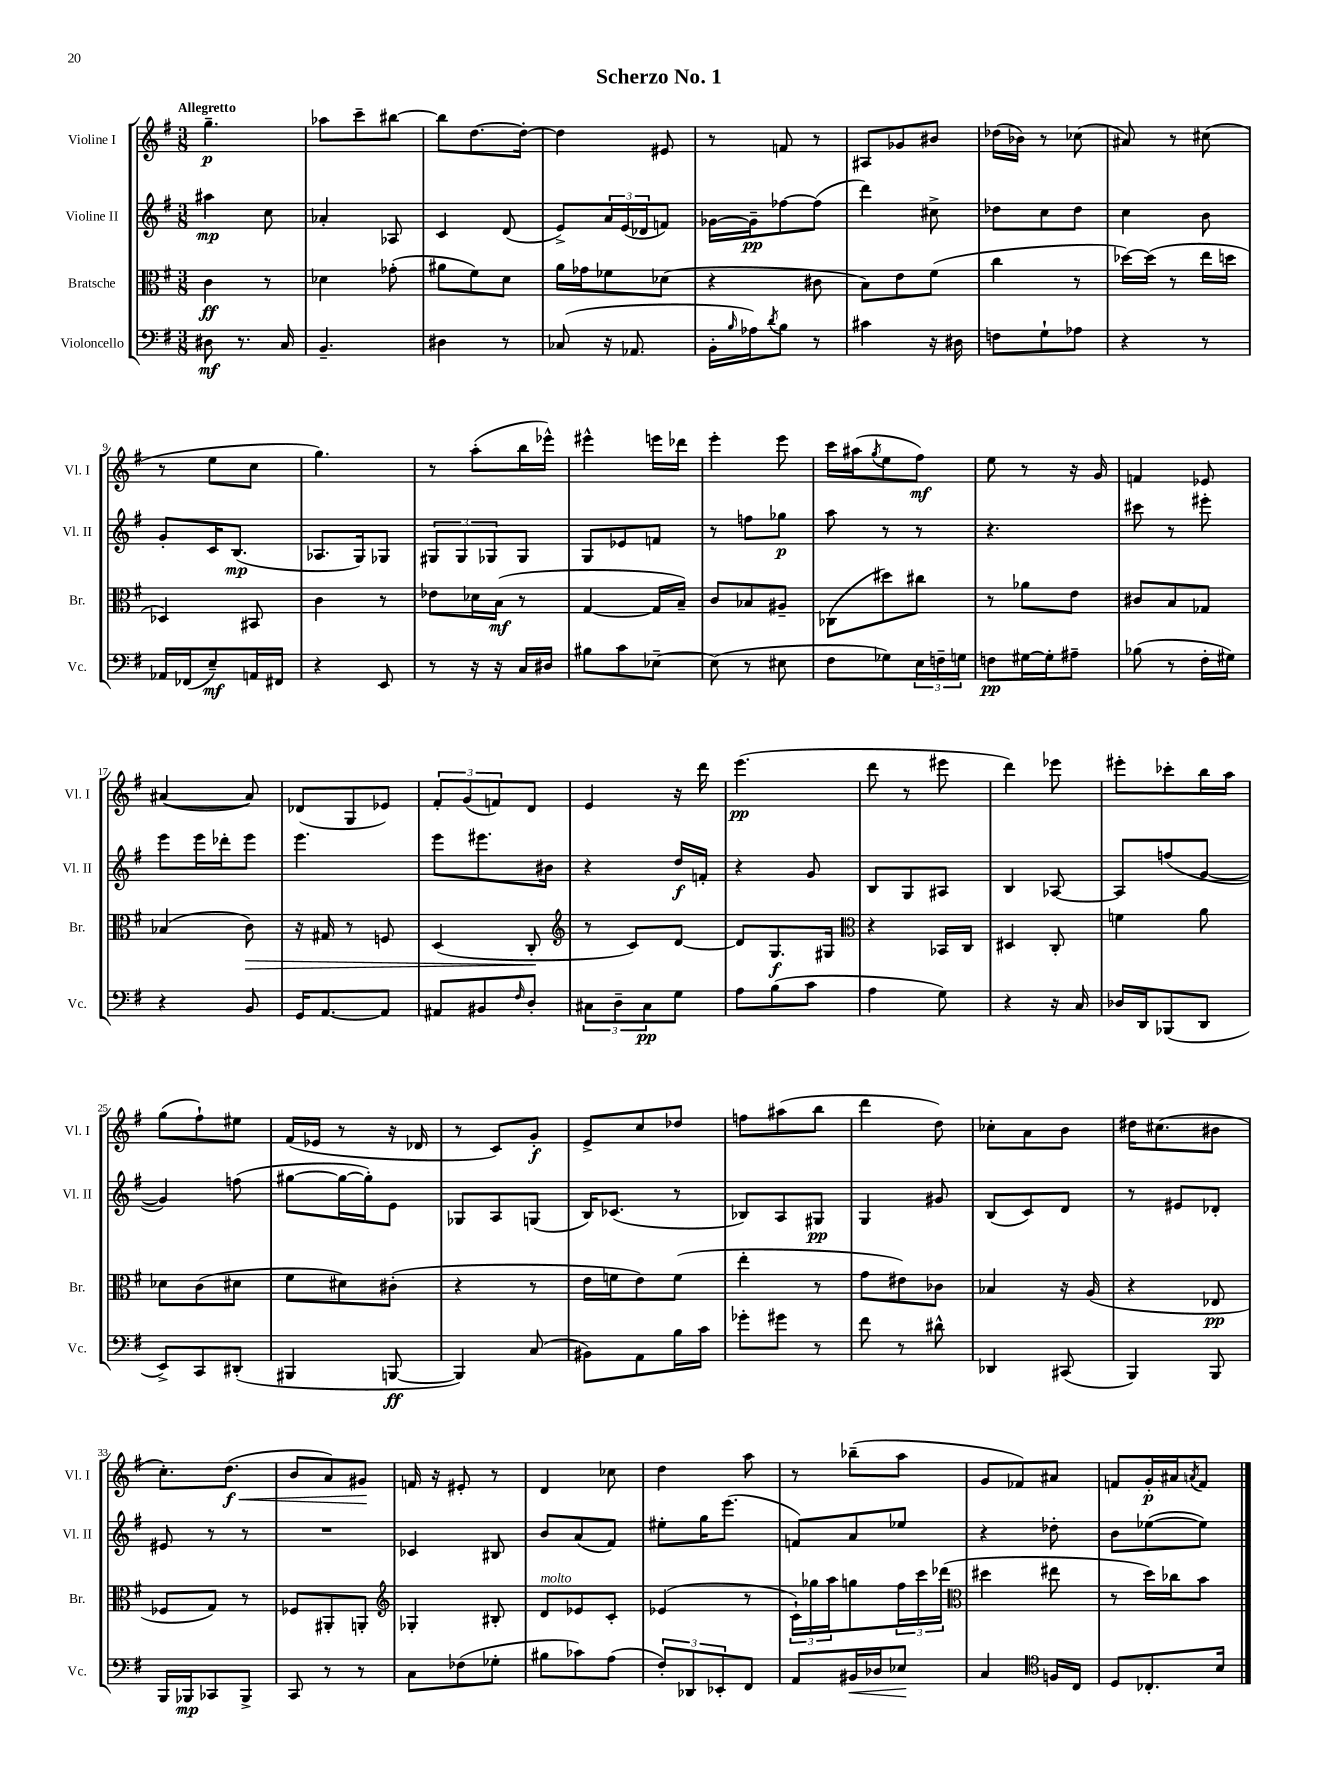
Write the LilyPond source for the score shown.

\header { title = "Scherzo No. 1" }
<<
\new StaffGroup <<
\new Staff = "s0" \with { instrumentName = "Violine I" shortInstrumentName = "Vl. I" } {
    \clef treble \key g \major \numericTimeSignature \time 3/8 \tempo "Allegretto"
    g''4.--\p |
    aes''8 c'''8-- bis''8~ |
    bis''8 d''8.~ d''16~-. |
    d''4 eis'8 |
    r8 f'8 r8 |
    ais8 ges'8 bis'8 |
    des''16( bes'16) r8 ces''8( |
    ais'8) r8 cis''8( |
    r8 e''8 c''8 |
    g''4.) |
    r8 a''8-.( b''16 ees'''16-^) |
    eis'''4-^ e'''16 des'''16 |
    e'''4-. e'''8 |
    c'''16 ais''16( \acciaccatura { g''8 } e''8 fis''8\mf) |
    e''8 r8 r16 g'16 |
    f'4 ees'8 |
    ais'4~( ais'8) |
    des'8( g8 ees'8) |
    \tuplet 3/2 { fis'8-. g'8( f'8) } d'8 |
    e'4 r16 d'''16 |
    e'''4.\pp( |
    d'''8 r8 eis'''8 |
    d'''4) ees'''8 |
    eis'''8-. ces'''8-. b''16 a''16 |
    g''8( fis''8-!) eis''8 |
    fis'16( ees'16 r8 r16 des'16 |
    r8 c'8) g'8-.\f |
    e'8-> c''8 des''8 |
    f''8 ais''8( b''8 |
    d'''4 d''8) |
    ces''8-. a'8 b'8 |
    dis''16 cis''8.( bis'8 |
    c''8.-.) d''8.\f\<( |
    b'8 a'8) gis'8\! |
    f'16 r16 eis'8-. r8 |
    d'4 ces''8 |
    d''4 a''8 |
    r8 bes''8--( a''8 |
    g'8 fes'8) ais'8 |
    f'8 g'16-.\p ais'16 \acciaccatura { a'8 } f'8 \bar "|." |
}
\new Staff = "s1" \with { instrumentName = "Violine II" shortInstrumentName = "Vl. II" } {
    \clef treble \key g \major \numericTimeSignature \time 3/8
    ais''4\mp c''8 |
    aes'4-. aes8 |
    c'4 d'8( |
    e'8->) \tuplet 3/2 { a'16 e'16( des'16 } f'8) |
    ges'16~ ges'16--\pp fes''8~ fes''8( |
    d'''4) cis''8-> |
    des''8 c''8 des''8 |
    c''4 b'8 |
    g'8-. c'16 b8.\mp( |
    aes8. g16) ges8 |
    \tuplet 3/2 { gis8 gis8 ges8 } ges8 |
    g8 ees'8 f'8 |
    r8 f''8 ges''8\p |
    a''8 r8 r8 |
    r4. |
    cis'''8 r8 eis'''8-. |
    e'''8 e'''16 des'''16-. e'''8 |
    e'''4. |
    e'''8 eis'''8. bis'16 |
    r4 d''16\f f'16-. |
    r4 g'8 |
    b8 g8 ais8 |
    b4 aes8~ |
    aes8 f''8( g'8~ |
    g'4) f''8( |
    gis''8~ gis''16~ gis''16-.) e'8 |
    ges8 a8 g8( |
    b16) ces'8.( r8 |
    bes8) a8 gis8\pp |
    g4 gis'8 |
    b8( c'8) d'8 |
    r8 eis'8 des'8-. |
    eis'8 r8 r8 |
    R4. |
    ces'4 bis8 |
    b'8 a'8( fis'8) |
    eis''8-. g''16 e'''8.( |
    f'8) a'8 ees''8 |
    r4 des''8-. |
    b'8 ees''8~( ees''8) \bar "|." |
}
\new Staff = "s2" \with { instrumentName = "Bratsche" shortInstrumentName = "Br." } {
    \clef alto \key g \major \numericTimeSignature \time 3/8
    c'4\ff r8 |
    des'4 ges'8-.( |
    ais'8 fis'8) d'8 |
    a'16 ges'16 fes'8 des'8( |
    r4 cis'8 |
    b8) e'8 fis'8( |
    c''4 r8 |
    des''16~) des''16( r8 e''16 d''16 |
    des4) bis,8 |
    c'4 r8 |
    ees'8 des'16 b16\mf( r8 |
    g4~ g16 b16--) |
    c'8 bes8 ais8-- |
    ces8( dis''8) cis''8 |
    r8 aes'8 e'8 |
    cis'8 b8 ges8 |
    bes4( c'8\>) |
    r16 gis16 r8 f8 |
    d4( c8-.\! |
    \clef treble r8 c'8) d'8~ |
    d'8 g8.\f gis16 |
    \clef alto r4 bes,16 c16 |
    dis4 c8-. |
    f'4 a'8 |
    des'8 c'8( dis'8 |
    fis'8 dis'8) cis'8-.( |
    r4 r8 |
    e'16 f'16 e'8) f'8( |
    e''4-. r8 |
    g'8 eis'8) ces'8 |
    bes4 r16 a16( |
    r4 ees8\pp |
    fes8 g8) r8 |
    fes8 ais,8-. a,8-. |
    \clef treble ges4-. bis8-. |
    d'8^\markup { \italic "molto" } ees'8 c'8-. |
    ees'4( r8 |
    \tuplet 3/2 { c'16-!) ges''16 a''16 } g''8 \tuplet 3/2 { fis''16 c'''16 des'''16( } |
    \clef alto dis''4 eis''8 |
    r8 d''16) ces''16 b'8 \bar "|." |
}
\new Staff = "s3" \with { instrumentName = "Violoncello" shortInstrumentName = "Vc." } {
    \clef bass \key g \major \numericTimeSignature \time 3/8
    dis8\mf r8. c16 |
    b,4.-- |
    dis4 r8 |
    ces8( r16 aes,8. |
    b,16-. \grace { b16 } aes16) \acciaccatura { d'8 } b8 r8 |
    cis'4 r16 dis16 |
    f8 g8-! aes8 |
    r4 r8 |
    aes,16 fes,16( e8--\mf) a,16 fis,16 |
    r4 e,8 |
    r8 r16 r16 c16 dis16 |
    bis8 c'8 ees8~-- |
    ees8( r8 eis8 |
    fis8 ges8) \tuplet 3/2 { e16 f16-- g16 } |
    f8\pp gis16~ gis16-. ais8-- |
    bes8( r8 fis16-. gis16) |
    r4 b,8 |
    g,16 a,8.~ a,8 |
    ais,8 bis,8 \grace { fis16 } d8-. |
    \tuplet 3/2 { cis8 d8-- cis8\pp } g8 |
    a8 b8( c'8 |
    a4 g8) |
    r4 r16 c16 |
    des16 d,16 bes,,8( d,8 |
    e,8->) c,8 dis,8-.( |
    bis,,4 b,,8~\ff |
    b,,4) c8( |
    bis,8) a,8 b16 c'16 |
    ges'8-. gis'8 r8 |
    fis'8 r8 dis'8-^ |
    des,4 cis,8( |
    b,,4) b,,8 |
    b,,16 bes,,16\mp ces,8 bes,,8-> |
    c,8 r8 r8 |
    c8 fes8( ges8-. |
    bis8 ces'8) a8( |
    \tuplet 3/2 { fis8-.) des,8 ees,8-. } fis,8 |
    a,8 bis,16\< des16 ees8\! |
    c4 \clef tenor f16 c16 |
    d8 ces8.-. b16 \bar "|." |
}
>>
>>
